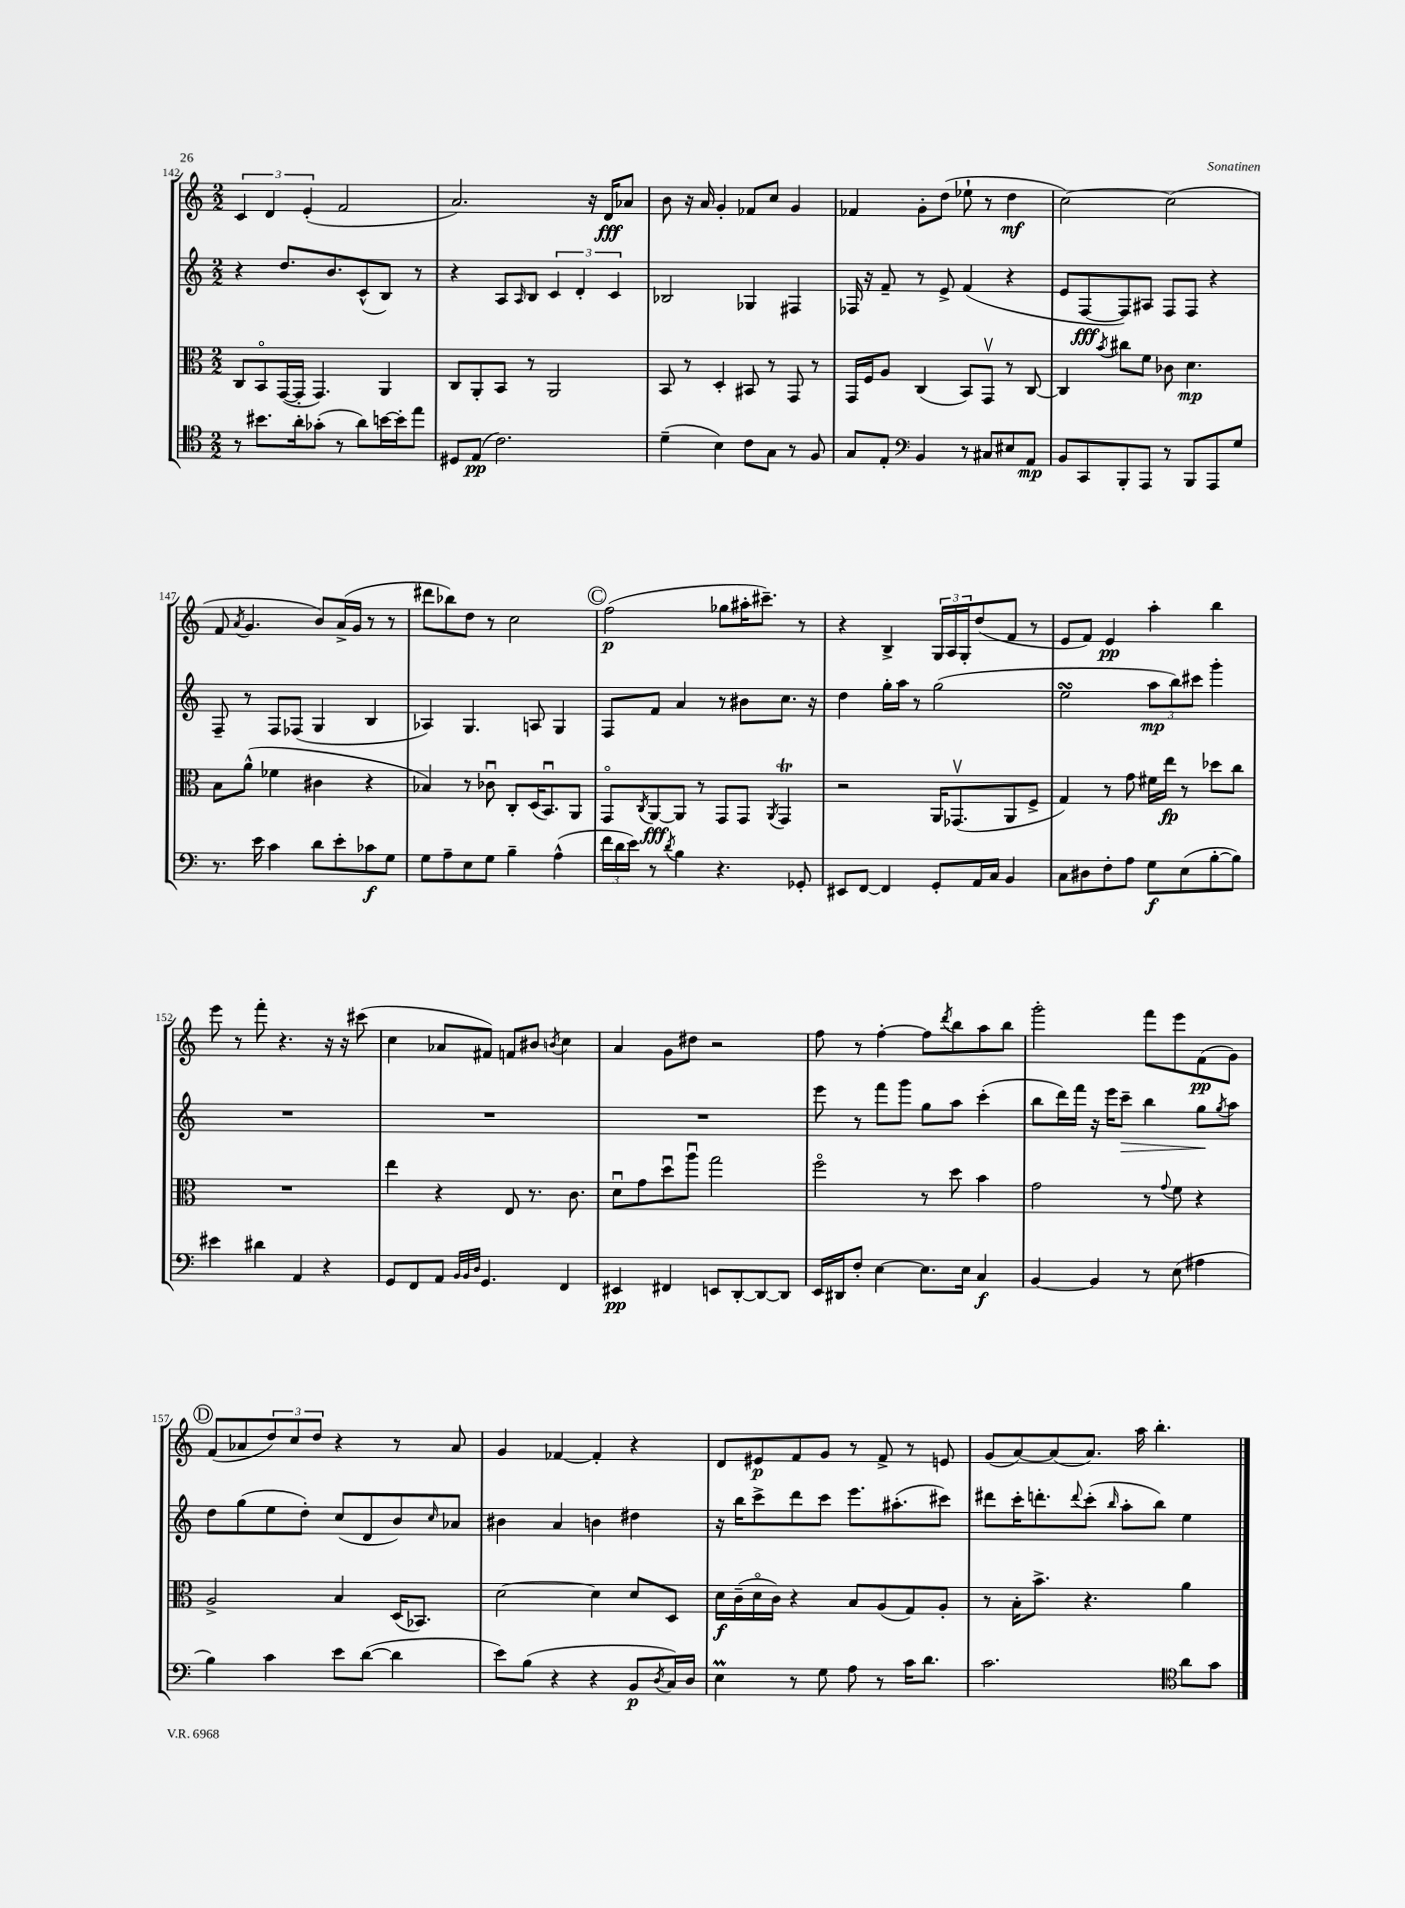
<<
\new StaffGroup <<
\new Staff = "s0" {
    \clef treble \key c \major \numericTimeSignature \time 2/2
    \tuplet 3/2 { c'4 d'4 e'4-.( } f'2 |
    a'2.) r16 d'16\fff aes'8 |
    b'8 r16 a'16 g'4-. fes'8 c''8 g'4 |
    fes'4 g'8-. d''8( ees''8-! r8 d''4\mf |
    c''2~) c''2( |
    f'8 \acciaccatura { a'8 } g'4. b'8) a'16->( g'16 r8 r8 |
    dis'''8 bes''8) d''8 r8 c''2 |
    \mark \markup { \circle "C" } f''2\p( ges''8 ais''16-. cis'''8.--) r8 |
    r4 b4-> \tuplet 3/2 { g16 a16 g16-. } d''8( f'8 r8 |
    e'8 f'8) e'4\pp a''4-. b''4 |
    e'''8 r8 f'''8-. r4. r16 r16 cis'''8( |
    c''4 aes'8 fis'8) f'8 bis'8 \acciaccatura { b'8 } c''4 |
    a'4 g'8 dis''8 r2 |
    f''8 r8 f''4~-. f''8 \acciaccatura { d'''8 } b''8 a''8 b''8 |
    g'''2-. f'''8 e'''8 f'8\pp( g'8) |
    \mark \markup { \circle "D" } f'8( aes'8 \tuplet 3/2 { d''8) c''8 d''8 } r4 r8 aes'8 |
    g'4 fes'4~ fes'4-. r4 |
    d'8 eis'8\p f'8 g'8 r8 f'8-> r8 e'8 |
    g'8( a'8~) a'8( a'8.) a''16 b''4.-. \bar "|." |
}
\new Staff = "s1" {
    \clef treble \key c \major \numericTimeSignature \time 2/2
    r4 d''8. b'8. c'8-^( b8) r8 |
    r4 a8 \grace { a16 } b8 \tuplet 3/2 { c'4 d'4-. c'4 } |
    bes2 ges4 fis4 |
    fes16 r16 f'8-- r8 e'8-> f'4( r4 |
    e'8 f8~\fff f8) ais8 f8 f8 r4 |
    f8-- r8 f8 fes8( g4 b4 |
    aes4) g4. a8 g4 |
    \mark \markup { \circle "C" } f8 f'8 a'4 r8 bis'8 c''8. r16 |
    d''4 g''16-. a''16 r8 g''2( |
    e''2\turn \tuplet 3/2 { a''8\mp b''8) cis'''8 } g'''4-. |
    R1 |
    R1 |
    R1 |
    e'''8 r8 f'''8 g'''8 g''8 a''8 c'''4-.( |
    b''8 d'''16) f'''16 r16 e'''16 c'''8--\> b''4 g''8\! \acciaccatura { g''8 } a''8 |
    \mark \markup { \circle "D" } d''8 g''8( e''8 d''8-.) c''8( d'8 b'8) \grace { c''16 } aes'8 |
    bis'4 a'4 b'4 dis''4 |
    r16 b''16 c'''8-> d'''8 c'''8 e'''8. ais''8.-.( cis'''8) |
    dis'''8 c'''16-. d'''8.-. \appoggiatura { d'''8 } c'''8-.( \grace { b''16 } a''8-. b''8) e''4 \bar "|." |
}
\new Staff = "s2" {
    \clef alto \key c \major \numericTimeSignature \time 2/2
    c8 b,8\flageolet g,16~( g,16-. g,4.) a,4 |
    c8 a,8-. b,8 r8 a,2 |
    b,8 r8 d4-. bis,8 r8 g,8 r8 |
    g,16 f16 a8 c4( b,8) g,8\upbow r8 c8~ |
    c4 \acciaccatura { b'8 } cis''8 f'8 ces'8 d'4.\mp |
    b8 a'8-^( fes'4 cis'4 r4 |
    bes4) r8 ces'8\downbow c8-. d16( b,8.\downbow) a,8 |
    \mark \markup { \circle "C" } g,8\flageolet \acciaccatura { c8 } a,8~\fff a,8 r8 g,8 g,8 \acciaccatura { a,8 } g,4\trill |
    r2 a,16 ges,8.\upbow( a,8 f8-> |
    g4) r8 g'8 fis'16 e''16\fp r8 des''8 c''8 |
    R1 |
    e''4 r4 e8 r8. c'8. |
    d'8\downbow g'8 d''8\downbow a''8\downbow g''2 |
    f''2\flageolet r8 d''8 b'4 |
    g'2 r8 \appoggiatura { g'8 } f'8 r4 |
    \mark \markup { \circle "D" } a2-> b4 d16( bes,8.) |
    d'2~ d'4 d'8 d8 |
    d'16\f c'16--( d'16\flageolet c'16) r4 b8 a8( g8) a8-. |
    r8 b16-. b'8.-> r4. a'4 \bar "|." |
}
\new Staff = "s3" {
    \clef tenor \key c \major \numericTimeSignature \time 2/2
    r8 bis'8. a'16-. ges'8-.( r8 a'8) b'16~ b'16-. e''8 |
    dis8 e8\pp( c'2.) |
    d'4--( b4) c'8 g8 r8 f8 |
    g8 e8-. \clef bass b,4 r8 cis8 eis8 a,8\mp |
    b,8 c,8 b,,8-. a,,8 r8 b,,8 a,,8 g8 |
    r8. e'16 c'4 d'8 e'8-. ces'8\f g8 |
    g8 a8-- e8 g8 b4-- a4-^( |
    \mark \markup { \circle "C" } \tuplet 3/2 { f'16 d'16 e'16) } r8 \acciaccatura { d'8 } b4 r4. ges,8-. |
    eis,8 f,8~ f,4 g,8-. a,16 c16 b,4 |
    c8 dis8 f8-. a8 g8\f e8( b8~-. b8) |
    eis'4 dis'4 a,4 r4 |
    g,8 f,8 a,8 \grace { b,32 b,32 d32 } g,4. f,4 |
    eis,4\pp fis,4 e,8 d,8~-. d,8~ d,8 |
    e,16 dis,16 f8-. e4~ e8. e16 c4\f |
    b,4~ b,4 r8 e8( ais4 |
    \mark \markup { \circle "D" } b4) c'4 e'8 d'8~( d'4 |
    e'8) b8( r4 r4 b,8\p \acciaccatura { d8 } c16) d16 |
    e4\prall r8 g8 a8 r8 c'16 d'8. |
    c'2. \clef tenor a'8 g'8 \bar "|." |
}
>>
>>
\layout { \context { \Score currentBarNumber = #142 } }
